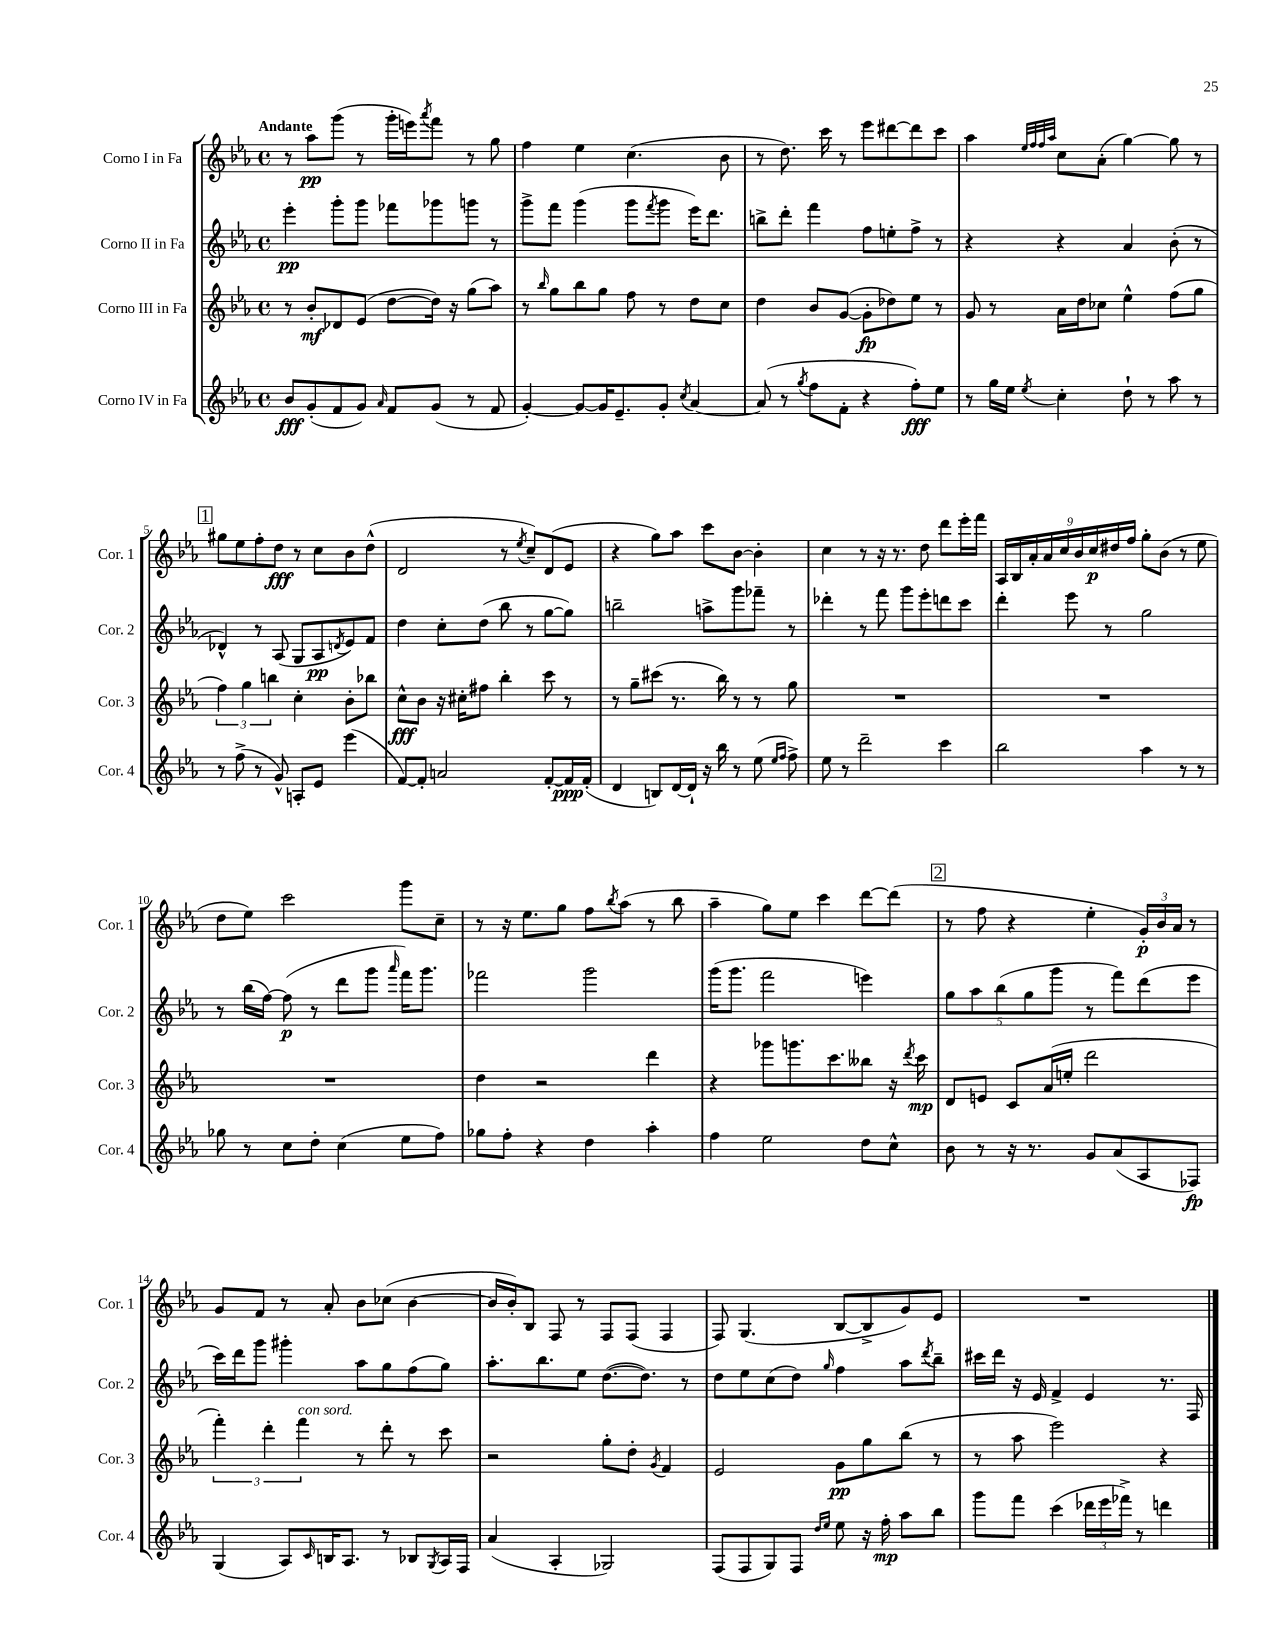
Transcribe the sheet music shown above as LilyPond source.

<<
\new StaffGroup <<
\new Staff = "s0" \with { instrumentName = "Corno I in Fa" shortInstrumentName = "Cor. 1" } {
    \clef treble \key ees \major \defaultTimeSignature \time 4/4 \tempo "Andante"
    r8 aes''8\pp g'''8( r8 g'''16-. e'''16) \acciaccatura { aes'''8 } f'''8 r8 g''8 |
    f''4 ees''4 c''4.( bes'8 |
    r8 d''8.) c'''16 r8 ees'''8 dis'''8~ dis'''8 c'''8 |
    aes''4 \grace { ees''32 f''32 f''32 aes''32 } c''8 aes'8-.( g''4~) g''8 r8 |
    \mark \markup { \box "1" } gis''8 ees''8 f''8-. d''8\fff r8 c''8 bes'8 d''8-^( |
    d'2 r8 \acciaccatura { ees''8 } c''8--) d'8( ees'8 |
    r4 g''8) aes''8 c'''8 bes'8~ bes'4-. |
    c''4 r8 r16 r8. d''8 d'''8 ees'''16-. f'''16 |
    \tuplet 9/8 { aes16 bes16 aes'16-. aes'16 c''16 bes'16 c''16\p dis''16 f''16 } g''8-. bes'8( r8 ees''8 |
    d''8 ees''8) c'''2 g'''8 c''8-- |
    r8 r16 ees''8. g''8 f''8 \acciaccatura { bes''8 } aes''8( r8 bes''8 |
    aes''4-- g''8) ees''8 c'''4 d'''8~ d'''8( |
    \mark \markup { \box "2" } r8 f''8 r4 ees''4-. \tuplet 3/2 { g'16-.\p) bes'16 aes'16 } r8 |
    g'8 f'8 r8 aes'8-. bes'8 ces''8( bes'4~ |
    bes'16 bes'16-.) bes8 f8 r8 f8 f8( f4 |
    f8) g4.( bes8~ bes8-> g'8) ees'8 |
    R1 \bar "|." |
}
\new Staff = "s1" \with { instrumentName = "Corno II in Fa" shortInstrumentName = "Cor. 2" } {
    \clef treble \key ees \major \defaultTimeSignature \time 4/4
    ees'''4-.\pp g'''8-. g'''8 fes'''8 ges'''8 g'''8 r8 |
    g'''8-> f'''8 g'''4( g'''8 \acciaccatura { f'''8 } g'''8 ees'''16) d'''8. |
    b''8-> d'''8-. f'''4 f''8 e''8-. f''8-> r8 |
    r4 r4 aes'4 bes'8-.( r8 |
    \mark \markup { \box "1" } des'4-^) r8 aes8( g8 aes8\pp \acciaccatura { d'8 } ees'8) f'8 |
    d''4 c''8-. d''8( bes''8 r8 g''8~ g''8) |
    b''2-- a''8-> g'''8 fes'''8-- r8 |
    des'''4-. r8 f'''8 g'''8 ees'''8-. d'''8 c'''8 |
    d'''4-. ees'''8 r8 g''2 |
    r8 bes''16( f''16~) f''8\p( r8 d'''8 g'''8 \grace { aes'''16 } f'''16) g'''8. |
    fes'''2 g'''2 |
    g'''16( g'''8. f'''2 e'''4) |
    \mark \markup { \box "2" } \tuplet 5/4 { g''8 aes''8 bes''8( g''8 g'''8 } r8 f'''8) d'''8( ees'''8 |
    c'''16) d'''16 g'''8 gis'''4-. aes''8 g''8 f''8( g''8) |
    aes''8.-. bes''8. ees''8 d''8.~( d''8.) r8 |
    d''8 ees''8 c''8( d''8) \grace { g''16 } f''4 aes''8 \acciaccatura { d'''8 } bes''8-- |
    cis'''16 d'''16 r16 ees'16 f'4-> ees'4 r8. f16 \bar "|." |
}
\new Staff = "s2" \with { instrumentName = "Corno III in Fa" shortInstrumentName = "Cor. 3" } {
    \clef treble \key ees \major \defaultTimeSignature \time 4/4
    r8 bes'8-.\mf des'8 ees'8( d''8~ d''16) r16 g''8( aes''8) |
    r8 \grace { bes''16 } g''8 bes''8 g''8 f''8 r8 d''8 c''8 |
    d''4 bes'8 g'8~( g'8-.\fp des''8) ees''8 r8 |
    g'8 r8 aes'16 d''16 ces''8 ees''4-^ f''8( g''8 |
    \mark \markup { \box "1" } \tuplet 3/2 { f''4) g''4 b''4 } c''4-. bes'8-. bes''8 |
    c''8-^\fff bes'8 r16 cis''16-. fis''8 bes''4-. c'''8 r8 |
    r8 g''8-- cis'''8( r8. bes''16) r8 r8 g''8 |
    R1 |
    R1 |
    R1 |
    d''4 r2 d'''4 |
    r4 ges'''8 g'''8. c'''8. beses''8 r16 \acciaccatura { d'''8 } c'''16\mp |
    \mark \markup { \box "2" } d'8 e'8 c'8 aes'16( e''16-. d'''2 |
    \tuplet 3/2 { f'''4-.) d'''4-. f'''4^\markup { \italic "con sord." } } r8 d'''8-. r8 c'''8 |
    r2 g''8-. d''8-. \acciaccatura { g'8 } f'4 |
    ees'2 g'8\pp g''8 bes''8( r8 |
    r8 aes''8 ees'''2) r4 \bar "|." |
}
\new Staff = "s3" \with { instrumentName = "Corno IV in Fa" shortInstrumentName = "Cor. 4" } {
    \clef treble \key ees \major \defaultTimeSignature \time 4/4
    bes'8\fff g'8-.( f'8 g'8) \grace { aes'16 } f'8 g'8( r8 f'8 |
    g'4~-.) g'8~ g'16 ees'8.-- g'8-. \acciaccatura { c''8 } aes'4~ |
    aes'8( r8 \acciaccatura { g''8 } f''8 f'8-. r4 f''8-.\fff) ees''8 |
    r8 g''16 ees''16 \acciaccatura { ees''8 } c''4-. d''8-! r8 aes''8 r8 |
    \mark \markup { \box "1" } r8 f''8->( r8 g'8-^) a8-. ees'8 ees'''4( |
    f'8~) f'8-. a'2 f'8~-. f'16\ppp f'16-.( |
    d'4 b8) d'16~ d'16-! r16 bes''16 r8 ees''8( \grace { ees''16 f''16 } f''8->) |
    ees''8 r8 d'''2-- c'''4 |
    bes''2 aes''4 r8 r8 |
    ges''8 r8 c''8 d''8-. c''4( ees''8 f''8) |
    ges''8 f''8-. r4 d''4 aes''4-. |
    f''4 ees''2 d''8 c''8-^ |
    \mark \markup { \box "2" } bes'8 r8 r16 r8. g'8 aes'8( aes8 fes8\fp) |
    g4( aes8) \grace { c'16 } b16 aes8. r8 bes8 \acciaccatura { g8 } aes16 f16 |
    aes'4( aes4-. ges2) |
    f8( f8 g8) f8 \grace { d''16 ees''16 } ees''8 r16 f''16-.\mp aes''8 bes''8 |
    g'''8 f'''8 c'''4( \tuplet 3/2 { des'''16 ees'''16 fes'''16->) } r8 d'''4 \bar "|." |
}
>>
>>
